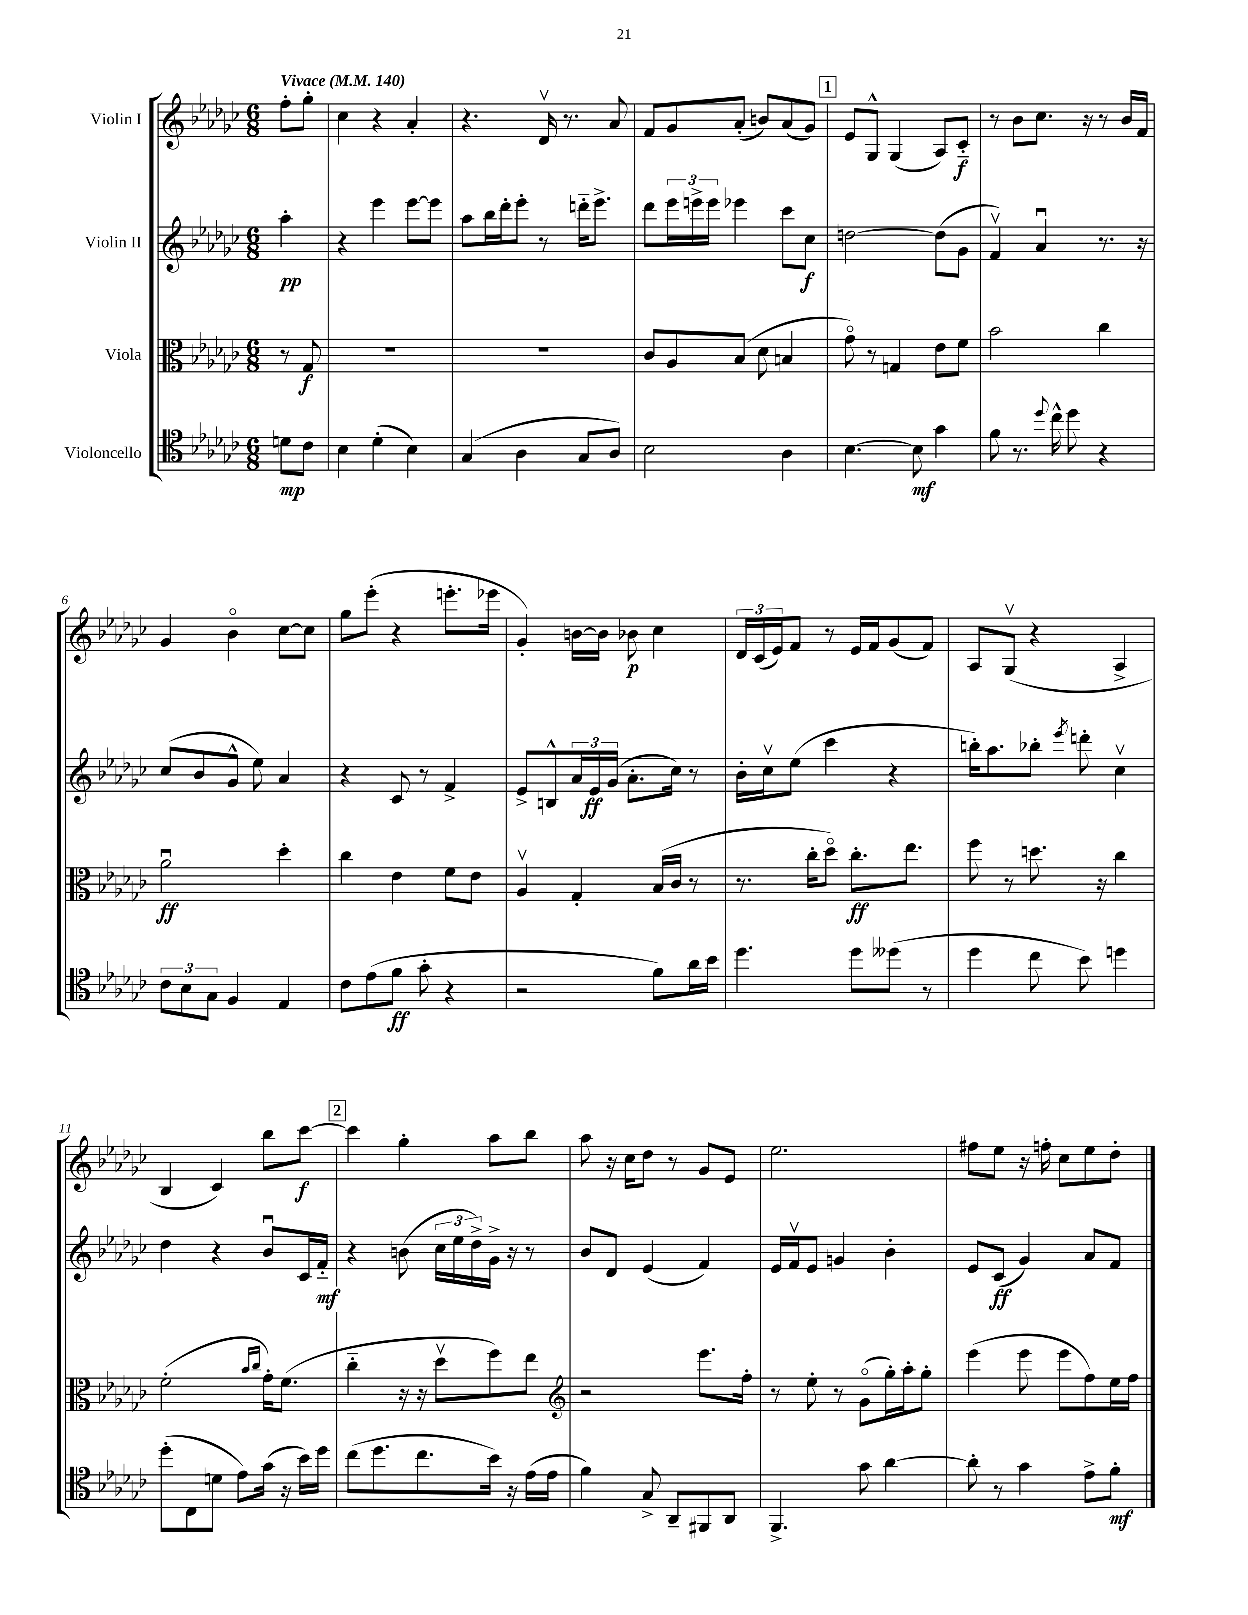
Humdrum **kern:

**kern	**dynam	**kern	**dynam	**kern	**dynam	**kern	**dynam
*part4	*part4	*part3	*part3	*part2	*part2	*part1	*part1
*staff4	*staff4	*staff3	*staff3	*staff2	*staff2	*staff1	*staff1
*I"Violoncello	*	*I"Viola	*	*I"Violin II	*	*I"Violin I	*
*clefC4	*	*clefC3	*	*clefG2	*	*clefG2	*
*k[b-e-a-d-g-c-]	*	*k[b-e-a-d-g-c-]	*	*k[b-e-a-d-g-c-]	*	*k[b-e-a-d-g-c-]	*
*M6/8	*	*M6/8	*	*M6/8	*	*M6/8	*
*MM140	*	*MM140	*	*MM140	*	*MM140	*
=	=	=	=	=	=	=	=
!	!	!	!	!	!	!LO:TX:a:B:t=Vivace	!
8dn\L	mp	8r	.	4aa-'\	pp	8ff'\L	.
8c-\J	.	8G-/	f	.	.	8gg-'\J	.
=1	=1	=1	=1	=1	=1	=1	=1
4B-\	.	2.r	.	4r	.	4cc-\	.
(4d-'\	.	.	.	4eee-\	.	4r	.
4B-\)	.	.	.	[8eee-\L	.	4a-'/	.
.	.	.	.	8eee-\J]	.	.	.
=2	=2	=2	=2	=2	=2	=2	=2
(4G-/	.	2.r	.	8aa-\L	.	4.r	.
.	.	.	.	16bb-\L	.	.	.
.	.	.	.	16ddd-'\J	.	.	.
4A-\	.	.	.	8eee-'\J	.	.	.
.	.	.	.	8r	.	16d-v/	.
.	.	.	.	.	.	8.r	.
8G-/L	.	.	.	16dddn\KL	.	.	.
.	.	.	.	8.eee-^\J	.	.	.
8A-/J)	.	.	.	.	.	8a-/	.
=3	=3	=3	=3	=3	=3	=3	=3
2B-\	.	8c-/L	.	8ddd-\L	.	8f/L	.
.	.	8A-/	.	24eee-\L	.	8g-/	.
.	.	.	.	24eeen^\	.	.	.
.	.	.	.	24eee\JJ	.	.	.
.	.	(8B-/J	.	4eee-X\	.	(8a-'/J	.
.	.	8d-\	.	.	.	8bn/L)	.
4A-\	.	4Bn/	.	8ccc-\L	.	(8a-/	.
.	.	.	.	8cc-\J	f	8g-/J)	.
!!LO:REH:place=s1:t=1
=4	=4	=4	=4	=4	=4	=4	=4
[4.B-\	.	8g-\)	.	[2ddn\	.	8e-/L	.
.	.	8r	.	.	.	8G-^^/J	.
.	.	4Gn/	.	.	.	(4G-/	.
8B-\]	mf	.	.	.	.	.	.
4g-\	.	8e-\L	.	(8dd\L]	.	8A-/L)	.
.	.	8f\J	.	8g-\J	.	8c-/J	f
=5	=5	=5	=5	=5	=5	=5	=5
8f\	.	2b-\	.	4fv/)	.	8r	.
8.r	.	.	.	.	.	8b-\L	.
.	.	.	.	4a-u/	.	8.cc-\J	.
8qqdd-/	.	.	.	.	.	.	.
16cc-^^\	.	.	.	.	.	.	.
8dd-\	.	.	.	.	.	.	.
.	.	.	.	.	.	16r	.
4r	.	4cc-\	.	8.r	.	8r	.
.	.	.	.	.	.	16b-/LL	.
.	.	.	.	16r	.	16f/JJ	.
!!LO:LB:g=z
=6	=6	=6	=6	=6	=6	=6	=6
12c-\L	.	2a-u\	ff	(8cc-/L	.	4g-/	.
12B-\	.	.	.	.	.	.	.
.	.	.	.	8b-/	.	.	.
12G-\J	.	.	.	.	.	.	.
4F/	.	.	.	8g-^^/J	.	4b-\	.
.	.	.	.	8ee-\)	.	.	.
4E-/	.	4dd-'\	.	4a-/	.	[8cc-\L	.
.	.	.	.	.	.	8cc-\J]	.
=7	=7	=7	=7	=7	=7	=7	=7
8c-\L	.	4cc-\	.	4r	.	8gg-\L	.
(8e-\	.	.	.	.	.	(8eee-'\J	.
8f\J	ff	4e-\	.	8c-/	.	4r	.
8g-'\	.	.	.	8r	.	.	.
4r	.	8f\L	.	4f^/	.	8.eeen'\L	.
.	.	8e-\J	.	.	.	.	.
.	.	.	.	.	.	16eee-X\Jk	.
=8	=8	=8	=8	=8	=8	=8	=8
2r	.	4A-v/	.	8e-^/L	.	4g-'/)	.
.	.	.	.	8Bn^^/	.	.	.
.	.	4G-'/	.	24a-/L	.	[16bn\LL	.
.	.	.	.	24e-/	ff	.	.
.	.	.	.	.	.	16b\JJ]	.
.	.	.	.	(24g-/JJ	.	.	.
.	.	.	.	8.a-'\L	.	8b-X\	p
8f\L)	.	(16B-/LL	.	.	.	4cc-\	.
.	.	16c-/JJ	.	16cc-\Jk)	.	.	.
16a-\L	.	8r	.	8r	.	.	.
16b-\JJ	.	.	.	.	.	.	.
=9	=9	=9	=9	=9	=9	=9	=9
4.dd-\	.	8.r	.	16b-'\LL	.	24d-/LL	.
.	.	.	.	.	.	(24c-/	.
.	.	.	.	16cc-v\J	.	.	.
.	.	.	.	.	.	24e-/J)	.
.	.	.	.	(8ee-\J	.	8f/J	.
.	.	16cc-'\KL	.	.	.	.	.
.	.	8dd-\J)	.	4ccc-\	.	8r	.
8dd-\L	.	8.cc-'\L	ff	.	.	16e-/LL	.
.	.	.	.	.	.	16f/J	.
(8dd--X\J	.	.	.	4r	.	(8g-/	.
.	.	8.ee-\J	.	.	.	.	.
8r	.	.	.	.	.	8f/J)	.
=10	=10	=10	=10	=10	=10	=10	=10
4dd-\	.	8ff\	.	16bbn'\KL)	.	8A-/L	.
.	.	.	.	8.aa-\	.	.	.
.	.	8r	.	.	.	(8G-v/J	.
8cc-\	.	8.ddn\	.	8bb-X'\J	.	4r	.
.	.	.	.	8qeee-/	.	.	.
8b-\)	.	.	.	8dddn'\	.	.	.
.	.	16r	.	.	.	.	.
4ddn\	.	4cc-\	.	4cc-v\	.	4A-^/	.
!!LO:LB:g=z
=11	=11	=11	=11	=11	=11	=11	=11
(8dd-'\L	.	(2f'\	.	4dd-\	.	4B-/	.
8C-\	.	.	.	.	.	.	.
8dn\J	.	.	.	4r	.	4c-/)	.
8e-\L)	.	.	.	.	.	.	.
.	.	16qqb-/LL	.	.	.	.	.
.	.	16qqcc-/JJ	.	.	.	.	.
(16g-\Jk	.	16g-'\KL)	.	8b-u/L	.	8bb-\L	.
16r	.	(8.f\J	.	.	.	.	.
16b-\LL)	.	.	.	16c-/L	.	[8ccc-\J	f
16dd-\JJ	.	.	.	16f/JJ	mf	.	.
!!LO:REH:place=s1:t=2
=12	=12	=12	=12	=12	=12	=12	=12
(8cc-\L	.	4cc-\	.	4r	.	4ccc-\]	.
8.dd-\	.	.	.	.	.	.	.
.	.	16r	.	(8bn\	.	4gg-'\	.
8.cc-\	.	16r	.	.	.	.	.
.	.	8dd-v\L	.	24cc-\LL	.	.	.
.	.	.	.	24ee-\	.	.	.
.	.	.	.	24dd-^\)	.	.	.
16b-\Jk)	.	8ff\)	.	16g-^\JJ	.	8aa-\L	.
16r	.	.	.	16r	.	.	.
(16e-\LL	.	8ee-\J	.	8r	.	8bb-\J	.
16e-\JJ	.	.	.	.	.	.	.
=13	=13	=13	=13	=13	=13	=13	=13
*	*	*clefG2	*	*	*	*	*
4f\)	.	2r	.	8b-/L	.	8aa-\	.
.	.	.	.	8d-/J	.	16r	.
.	.	.	.	.	.	16cc-\KL	.
8G-^/	.	.	.	(4e-/	.	8dd-\J	.
8AA-~/L	.	.	.	.	.	8r	.
8FF#X/	.	8.eee-\L	.	4f/)	.	8g-/L	.
8AA-/J	.	.	.	.	.	8e-/J	.
.	.	16ff'\Jk	.	.	.	.	.
=14	=14	=14	=14	=14	=14	=14	=14
4.FF^/	.	8r	.	16e-/LL	.	2.ee-\	.
.	.	.	.	16fv/J	.	.	.
.	.	8ee-'\	.	8e-/J	.	.	.
.	.	8r	.	4gn/	.	.	.
8g-\	.	(8g-\L	.	.	.	.	.
[4a-\	.	16gg-'\L)	.	4b-'\	.	.	.
.	.	16aa-'\J	.	.	.	.	.
.	.	8gg-'\J	.	.	.	.	.
=15	=15	=15	=15	=15	=15	=15	=15
8a-'\]	.	(4eee-\	.	8e-/L	.	8ff#X\L	.
8r	.	.	.	(8c-/J	ff	8ee-\J	.
4g-\	.	8eee-\	.	4g-/)	.	16r	.
.	.	.	.	.	.	16ffn'\	.
.	.	8eee-\L	.	.	.	8cc-\L	.
8e-^\L	.	8ff\)	.	8a-/L	.	8ee-\	.
8f'\J	mf	16ee-\L	.	8f/J	.	8dd-'\J	.
.	.	16ff\JJ	.	.	.	.	.
==	==	==	==	==	==	==	==
*-	*-	*-	*-	*-	*-	*-	*-
